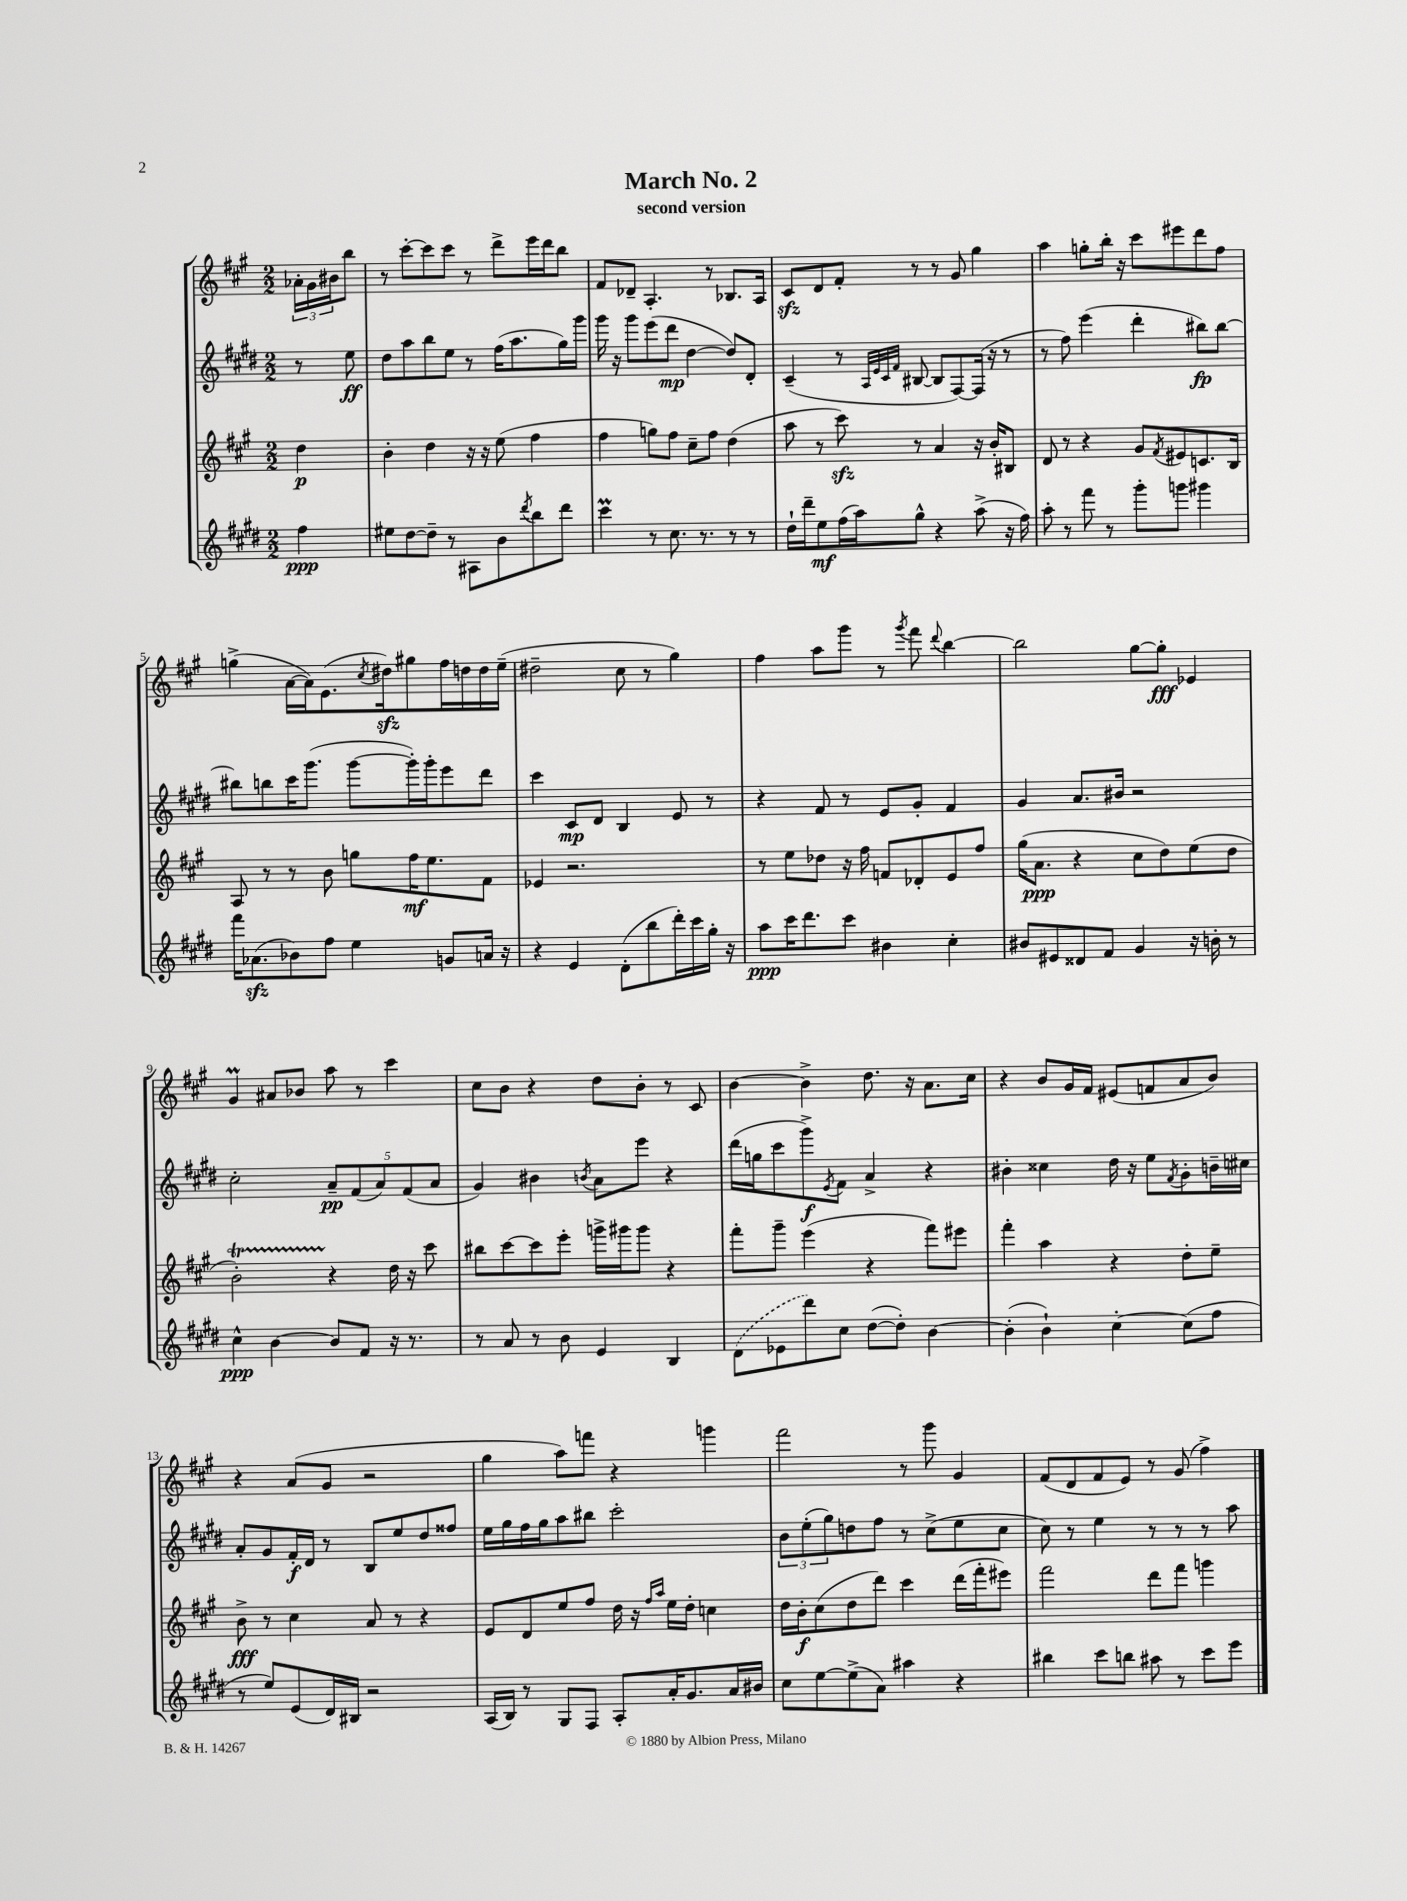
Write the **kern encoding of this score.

**kern	**kern	**kern	**kern
*staff4	*staff3	*staff2	*staff1
*clefG2	*clefG2	*clefG2	*clefG2
*k[f#c#g#d#]	*k[f#c#g#]	*k[f#c#g#d#]	*k[f#c#g#]
*M2/2	*M2/2	*M2/2	*M2/2
4ff#	4dd	8r	24a-'
.	.	.	24g#
.	.	.	24b#
.	.	8ee	8bb
=	=	=	=
8ee#	4b'	8dd#	8r
[8dd#	.	8aa	[8ccc#'
8dd#~]	4dd	8bb	8ccc#]
8r	.	8ee	8ccc#
8A#	16r	8r	8r
.	16r	.	.
8b	(8ee	(16ff#	8ddd^
.	.	8.aa	.
8qddd#	.	.	.
8bb	4ff#	.	16eee
.	.	.	16ddd
8ddd#	.	16gg#)	8bb
.	.	16ggg#	.
=	=	=	=
4ccc#	4ff#	16ggg#	8f#
.	.	16r	.
.	.	8ggg#	8d-~
8r	8gg)	(8eee	4.A'
8.cc#	8ff#	8ddd#	.
.	8cc#~	[4dd#	.
8.r	.	.	.
.	8ff#	.	8r
8r	(4dd	8dd#])	8.B-
8r	.	8d#'	.
.	.	.	16A
=	=	=	=
16dd#`	8aa	(4c#~	8c#
16ddd#~	.	.	.
8ee	8r	.	8d
(16ff#	8ccc#)	8r	8f#'
16aa)	.	.	.
.	.	32qqA	.
.	.	32qqe	.
.	.	32qqc#	.
.	.	32qqf#	.
8gg#^^	8r	[8B#	8r
4r	4a	8B#]	8r
.	.	[8F#)	8g#
(8aa^	16r	(16F#]	4gg#
.	16b'	16r	.
16r	8B#	8r	.
16ff#)	.	.	.
=	=	=	=
8aa'	8d	8r	4aa
8r	8r	8ff#)	.
8fff#	4r	(4eee	8gg'
8r	.	.	16bb'
.	.	.	16r
8ggg#'	8g#	4ddd#'	8ccc#
.	8qf#	.	.
8ggg	8e#	.	8eee#
4ggg#	8.c	8bb#)	8ddd
.	.	[8bb#	8ff#
.	16B	.	.
=	=	=	=
16fff#	8A	8bb#]	(4gg^
(8.a-	.	.	.
.	8r	8bb	.
8b-)	8r	16ccc#	[16a
.	.	(8.ggg#	16a])
8ff#	8b	.	(8.e
4ee	8gg	[8ggg#	.
.	.	.	8qcc#
.	.	.	16dd#)
.	16ff#	16ggg#'])	8gg#
.	8.ee	16ggg#'	.
8g	.	8eee	16ff#
.	.	.	16dd
16a	8f#	8ddd#	16dd
16r	.	.	(16ee~
=	=	=	=
4r	4e-	4ccc#	2dd#~
4e	2.r	8c#	.
.	.	8d#	.
(8d#'	.	4B	8cc#
8bb	.	.	8r
16ddd#')	.	8e	4gg#)
16ccc#	.	.	.
16gg#'	.	8r	.
16r	.	.	.
=	=	=	=
8aa	8r	4r	4ff#
16ccc#	8ee	.	.
8.ddd#	.	.	.
.	8dd-	8f#	8aa
8ccc#	16r	8r	8ggg#
.	16ff#	.	.
4b#	8f	8e	8r
.	.	.	8qggg#
.	8d-'	8g#'	8fff#
.	.	.	8qqddd
4cc#'	8e	4f#	[4bb
.	8ff#	.	.
=	=	=	=
8b#	(16gg#	4g#	2bb]
.	8.a	.	.
8e#	.	.	.
8d##	4r	8.a	.
8f#	.	.	.
.	.	16b#	.
4g#	8cc#	2r	[8gg#
.	8dd)	.	8gg#']
16r	(8ee	.	4e-
16b'	.	.	.
8r	8dd	.	.
=	=	=	=
4cc#^^	2b')	2cc#'	4g#
[4b	.	.	8a#
.	.	.	8b-
8b]	4r	10a~	8aa
.	.	(10f#	.
8f#	.	.	8r
.	.	10a)	.
16r	16dd	.	4ccc#
.	.	(10f#	.
8.r	16r	.	.
.	8ccc#	.	.
.	.	10a	.
=	=	=	=
8r	8bb#	4g#)	8cc#
8a	[8ccc#	.	8b
8r	8ccc#]	4b#	4r
8b	8eee'	.	.
.	.	8qb	.
4e	16ggg^	8a	8dd
.	16ggg#	.	.
.	8ggg#	8eee	8b'
4B	4r	4r	8r
.	.	.	8c#
=	=	=	=
(8d#	8fff#'	(16ddd#	[4b
.	.	16gg	.
8e-	8ggg#~	8ccc#	.
8ddd#)	(4eee	8ggg#^)	4b^]
.	.	8qe	.
8cc#	.	8f#	.
([8dd#	4r	4a^	8.dd
8dd#'])	.	.	.
.	.	.	16r
[4b	8fff#)	4r	8.a
.	8eee#	.	.
.	.	.	16cc#
=	=	=	=
(4b']	4fff#'	4b#'	4r
4b`)	4aa	4cc##	8b
.	.	.	16g#
.	.	.	16f#
[4cc#'	4r	16dd#	(8e#
.	.	16r	.
.	.	8ee	8f
.	.	8qf#	.
(8cc#]	8dd'	8g#'	8a
8ff#	8ee~	16b~	8b)
.	.	16cc#	.
=	=	=	=
8r	8b^	8a'	4r
8ee)	8r	8g#	.
(8e	4cc#	16f#'	(8a
.	.	16d#	.
16d#)	.	8r	8g#
16B#	.	.	.
2r	8a	8B	2r
.	8r	8ee	.
.	4r	8dd#	.
.	.	8ff##	.
=	=	=	=
(16A	8e	16ee	4gg#
16B)	.	16gg#	.
8r	8d	16ff#	.
.	.	16gg#	.
8G#	8ee	8aa	8aa)
8F#	8ff#	8bb#	8fff
8A'	16dd	2ccc#'	4r
.	16r	.	.
.	16qqff#	.	.
.	16qqaa	.	.
16a'	16ee	.	.
8.g#	16dd'	.	.
.	4cc	.	4ggg
16a	.	.	.
16b#	.	.	.
=	=	=	=
8cc#	16dd	12b	2fff#
.	16b'	.	.
.	.	(12ee'	.
[8ee	(8cc#	.	.
.	.	12gg#)	.
(8ee^]	8dd	8dd	.
8a)	8ddd)	8ff#	.
4aa#	4ccc#	8r	8r
.	.	(8cc#^	8ggg#
4r	(16ddd	8ee	4g#
.	16fff#'	.	.
.	8eee#)	8cc#	.
=	=	=	=
4bb#	2fff#	8cc#)	(8f#
.	.	8r	8d
8ccc#	.	4ee	8f#
8bb	.	.	8e)
8aa#	8ddd	8r	8r
8r	8fff#	8r	(8g#
8ccc#	4ggg	8r	4ff#^)
8eee	.	8aa	.
==	==	==	==
*-	*-	*-	*-
